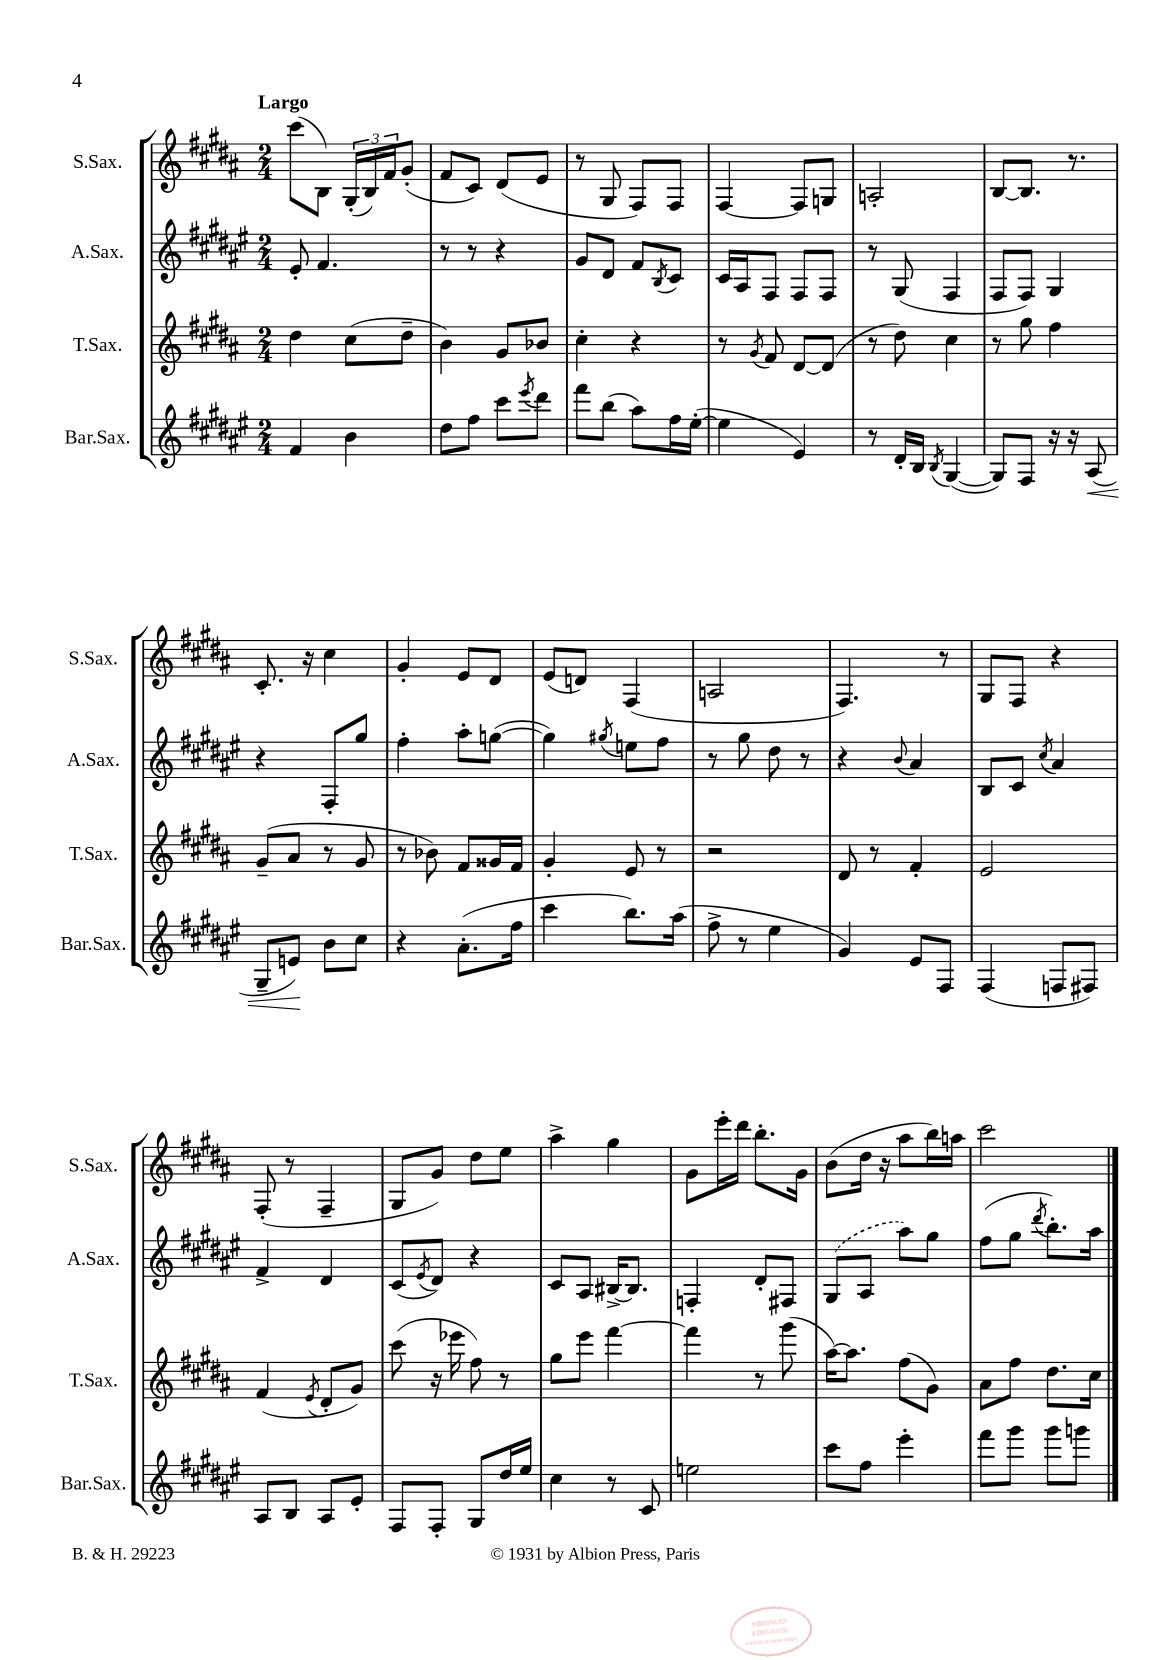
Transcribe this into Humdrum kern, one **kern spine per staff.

**kern	**kern	**kern	**kern
*staff4	*staff3	*staff2	*staff1
*clefG2	*clefG2	*clefG2	*clefG2
*k[f#c#g#d#a#e#]	*k[f#c#g#d#a#]	*k[f#c#g#d#a#e#]	*k[f#c#g#d#a#]
*M2/4	*M2/4	*M2/4	*M2/4
4f#/	4dd#\	8e#'/	(8ccc#\L
.	.	4.f#/	8B\J)
4b\	(8cc#\L	.	(24G#'/LL
.	.	.	24B/)
.	.	.	24f#/J
.	8dd#~\J	.	(8g#'/J
=	=	=	=
8dd#\L	4b\)	8r	8f#/L
8ff#\J	.	8r	8c#/J)
8ccc#\L	8g#/L	4r	(8d#/L
8qeee#/	.	.	.
8ddd#\J	8b-/J	.	8e/J
=	=	=	=
8fff#\L	4cc#'\	8g#/L	8r
(8bb\J	.	8d#/J	8G#/
8aa#\L)	4r	8f#/L	8F#/L)
.	.	8qB/	.
16ff#\L	.	8c#/J	8F#/J
([16ee#'\JJ	.	.	.
=	=	=	=
4ee#\]	8r	16c#/LL	[4F#/
.	.	16A#/J	.
.	8qg#/	.	.
.	8f#/	8F#/J	.
4e#/)	[8d#/L	8F#/L	8F#/]L
.	(8d#/]J	8F#/J	8G/J
=	=	=	=
8r	8r	8r	2A'/
16d#'/LL	8dd#\)	(8G#/	.
16B/JJ	.	.	.
8qB/	.	.	.
([4G#/	4cc#\	4F#/	.
=	=	=	=
8G#/]L)	8r	8F#/L	[8B/L
8F#/J	8gg#\	8F#/J)	8.B/]J
16r	4ff#\	4G#/	.
16r	.	.	8.r
(8A#/	.	.	.
=	=	=	=
8G#~/L	(8g#~/L	4r	8.c#'/
8e/J)	8a#/J	.	.
.	.	.	16r
8b\L	8r	8F#'/L	4cc#\
8cc#\J	8g#/	8gg#/J	.
=	=	=	=
4r	8r	4ff#'\	4g#'/
.	8b-\)	.	.
(8.a#'\L	8f#/L	8aa#'\L	8e/L
.	16g##/L	([8gg\J	8d#/J
16ff#\Jk	16f#/JJ	.	.
=	=	=	=
4ccc#\	4g#'/	4gg\])	(8e/L
.	.	.	8d/J)
.	.	8qgg#/	.
8.bb\L)	8e/	8ee\L	(4F#/
.	8r	8ff#\J	.
(16aa#\Jk	.	.	.
=	=	=	=
8ff#^\	2r	8r	2A/
8r	.	8gg#\	.
4ee#\	.	8dd#\	.
.	.	8r	.
=	=	=	=
4g#/)	8d#/	4r	4.F#/)
.	8r	.	.
.	.	8qqb/	.
8e#/L	4f#'/	4a#/	.
8F#/J	.	.	8r
=	=	=	=
(4F#/	2e/	8B/L	8G#/L
.	.	8c#/J	8F#/J
.	.	8qcc#/	.
8F/L	.	4a#/	4r
8F#/J)	.	.	.
=	=	=	=
8A#/L	(4f#/	4f#^/	(8F#'/
8B/J	.	.	8r
.	8qe/	.	.
8A#/L	8d#'/L	4d#/	4F#~/
8e#'/J	8g#/J)	.	.
=	=	=	=
8F#/L	(8ccc#\	(8c#/L	8G#/L
.	.	8qe#/	.
8F#'/J	16r	8d#/J)	8g#/J)
.	16eee-\	.	.
8G#/L	8ff#\)	4r	8dd#\L
16dd#/L	8r	.	8ee\J
16ee#/JJ	.	.	.
=	=	=	=
4cc#\	8gg#\L	8c#/L	4aa#^\
.	8eee\J	8A#/J	.
8r	[4fff#\	[16B#^/LK	4gg#\
.	.	8.B#/]J	.
8c#/	.	.	.
=	=	=	=
2ee\	4fff#\]	4F'/	8g#\L
.	.	.	16eee'\L
.	.	.	16ddd#\JJ
.	8r	8d#'/L	8.bb'\L
.	(8ggg#\	8F#/J	.
.	.	.	16g#\Jk
=	=	=	=
8ccc#\L	[16aa#\LK)	(8G#/L	(8b\L
.	8.aa#\]J	.	.
8ff#\J	.	8A#/J	16dd#\Jk
.	.	.	16r
4eee#'\	(8ff#\L	8aa#\L)	8aa#\L
.	8g#\J)	8gg#\J	16bb\L)
.	.	.	16aa\JJ
=	=	=	=
8fff#\L	8a#\L	(8ff#\L	2ccc#\
8ggg#\J	8ff#\J	8gg#\J	.
.	.	8qddd#/	.
8ggg#\L	8.dd#\L	8.bb'\L)	.
8ggg\J	.	.	.
.	16cc#\Jk	16aa#\Jk	.
==	==	==	==
*-	*-	*-	*-
